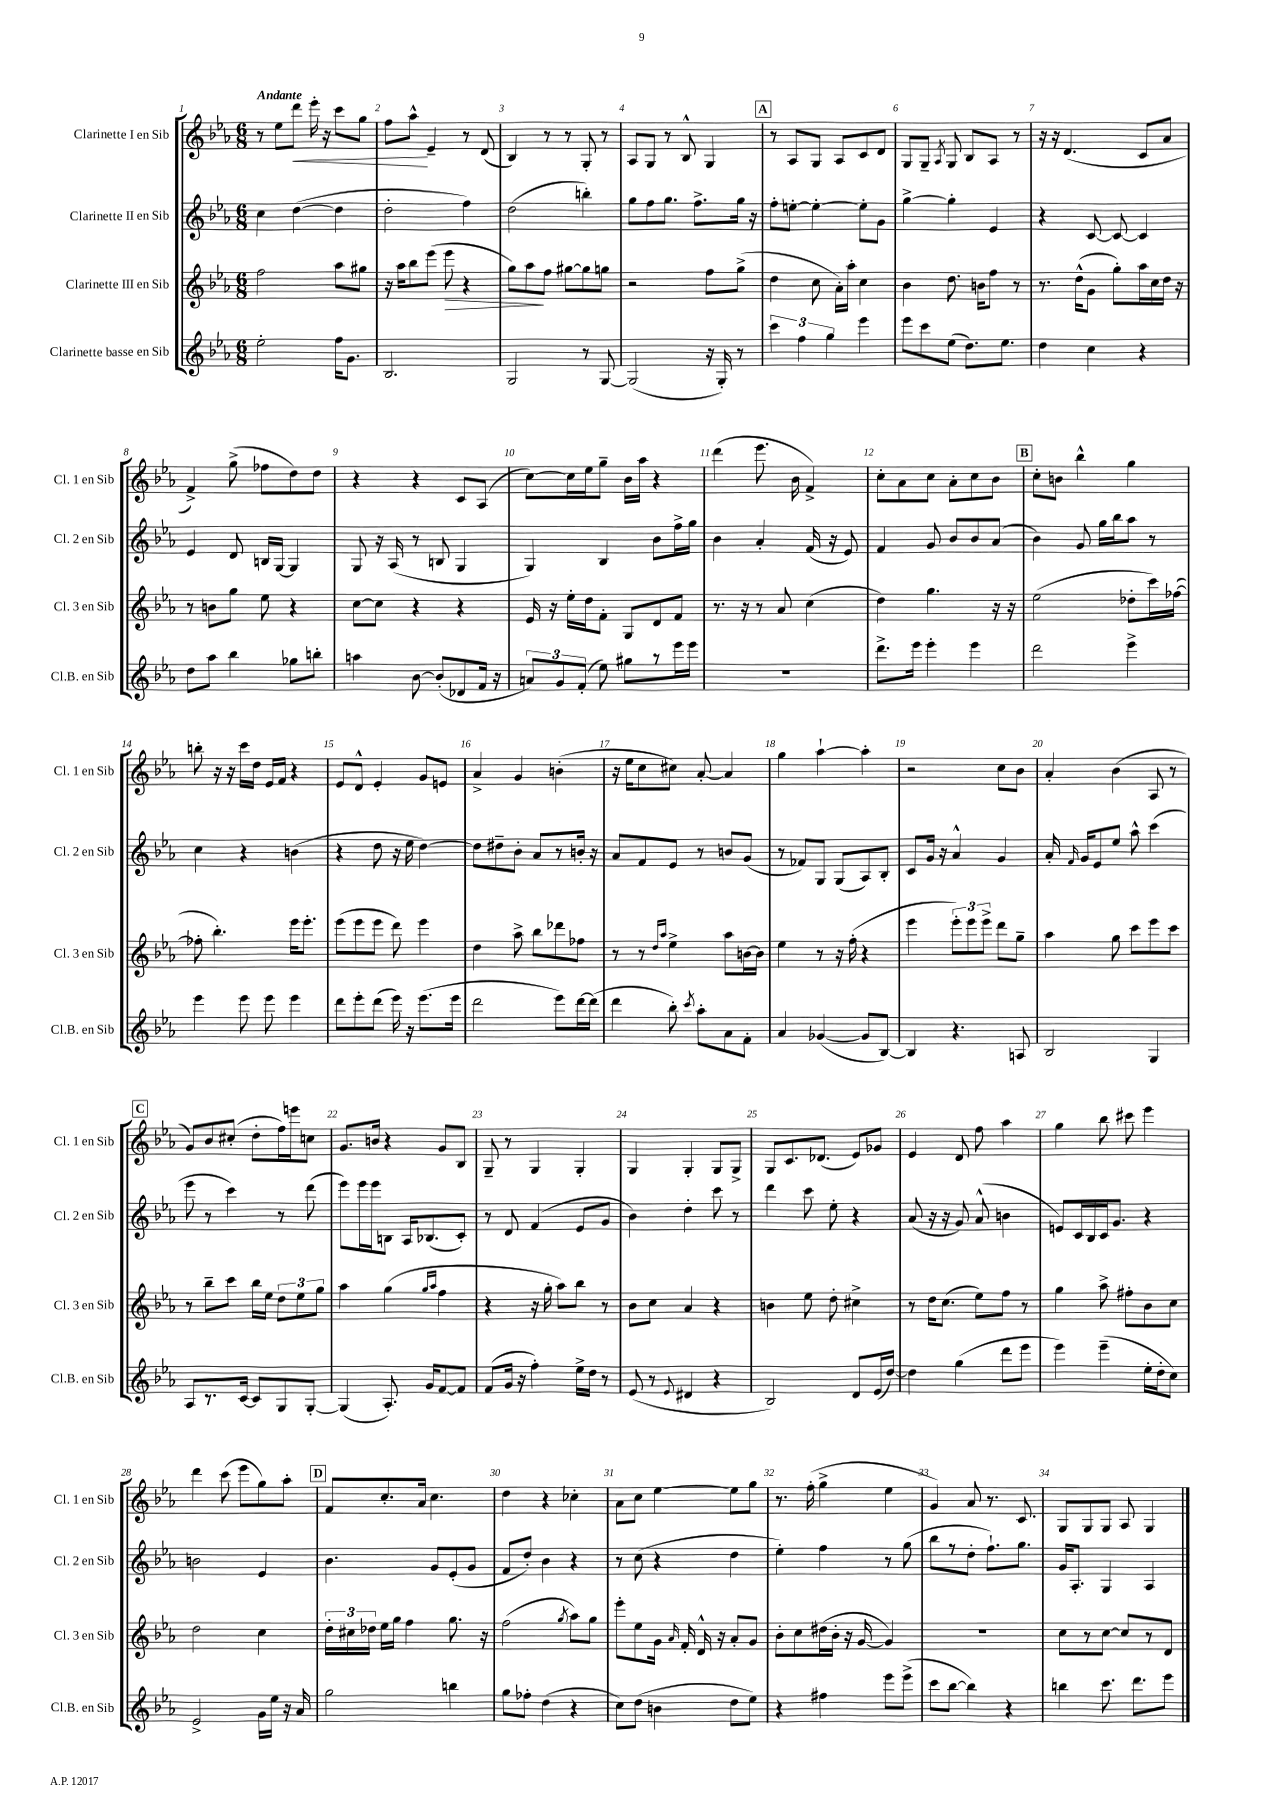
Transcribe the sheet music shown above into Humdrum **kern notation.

**kern	**kern	**dynam	**kern	**kern	**dynam
*part4	*part3	*part3	*part2	*part1	*part1
*staff4	*staff3	*staff3	*staff2	*staff1	*staff1
*I"Clarinette basse en Sib	*I"Clarinette III en Sib	*	*I"Clarinette II en Sib	*I"Clarinette I en Sib	*
*I'Cl.B. en Sib	*I'Cl. 3 en Sib	*	*I'Cl. 2 en Sib	*I'Cl. 1 en Sib	*
*clefG2	*clefG2	*	*clefG2	*clefG2	*
*k[b-e-a-]	*k[b-e-a-]	*	*k[b-e-a-]	*k[b-e-a-]	*
*M6/8	*M6/8	*	*M6/8	*M6/8	*
=1	=1	=1	=1	=1	=1
!	!	!	!	!LO:TX:a:B:t=Andante	!
2ee-'\	2ff\	.	4cc\	8r	.
.	.	.	.	8ee-\L	.
!	!	!	!	!	!LO:HP:b
.	.	.	([4dd\	8ddd\J	<
.	.	.	.	16eee-'\	.
.	.	.	.	16r	.
16ff\KL	8aa-\L	.	4dd\]	8ccc\L	.
8.g\J	.	.	.	.	.
.	8gg#X\J	.	.	8gg\J	.
=2	=2	=2	=2	=2	=2
2.B-/	16r	.	2dd'\	8ff\L	.
.	16aa-\KL	.	.	.	.
.	8bb-\	.	.	8aa-^^\J	.
.	(8eee-\J	.	.	4e-~/	[
!	!	!LO:HP:b	!	!	!
.	8eee-\	>	.	.	.
.	4r	.	4ff\)	8r	.
.	.	.	.	(8d/	.
=3	=3	=3	=3	=3	=3
2G/	8gg\L)	.	(2dd\	4B-/)	.
.	8aa-\	.	.	.	.
.	8ff\J	]	.	8r	.
.	[8gg#X\L	.	.	8r	.
8r	8gg#\]	.	4bbn'\)	8G'/	.
[8G/	8ggn\J	.	.	8r	.
=4	=4	=4	=4	=4	=4
(2G/]	2r	.	8gg\L	8A-/L	.
.	.	.	8ff\	8G/J	.
.	.	.	8.gg\J	8r	.
.	.	.	.	8B-^^/	.
.	.	.	8.ff^\L	.	.
16r	8ff\L	.	.	4G/	.
16G'/)	.	.	.	.	.
8r	(8gg^\J	.	16gg\Jk	.	.
.	.	.	16r	.	.
!!LO:REH:place=s1:t=A
=5	=5	=5	=5	=5	=5
6ccc\	4dd\	.	8ff'\L	8r	.
.	.	.	[8een'\J	8A-/L	.
6ff\	.	.	.	.	.
.	8cc\	.	4ee'\_	8G/J	.
6gg\	.	.	.	.	.
.	16a-'\LL)	.	.	8A-/L	.
.	16aa-'\JJ	.	.	.	.
4eee-\	4cc\	.	8ee'\L]	8c/	.
.	.	.	8g\J	8d/J	.
=6	=6	=6	=6	=6	=6
8eee-\L	4b-\	.	[4gg^\	8G/L	.
8ccc\	.	.	.	8G~/J	.
.	.	.	.	8qA-/	.
(8ee-\J	8.dd\	.	4gg'\]	8G/	.
8.dd\L)	.	.	.	8B-/L	.
.	16bn\KL	.	.	.	.
.	8ff\J	.	4e-/	8A-/J	.
8.ee-\J	.	.	.	.	.
.	8r	.	.	8r	.
=7	=7	=7	=7	=7	=7
4dd\	8.r	.	4r	16r	.
.	.	.	.	16r	.
.	.	.	.	(4.d/	.
.	(16dd^^\KL	.	.	.	.
4cc\	8g\J	.	[8c/	.	.
.	8gg'\L)	.	8c/_	.	.
4r	16aa-\L	.	4c/]	8c/L	.
.	16cc\	.	.	.	.
.	16dd\JJ	.	.	8a-/J	.
.	16r	.	.	.	.
!!LO:LB:g=z
=8	=8	=8	=8	=8	=8
8dd\L	8r	.	4e-/	4f^/)	.
8aa-\J	8bn\L	.	.	.	.
4bb-\	8gg\J	.	8d/	(8gg^\	.
.	8ee-\	.	16Bn/LL	8ff-X\L	.
.	.	.	[16G/JJ	.	.
8gg-X\L	4r	.	4G/]	8dd\)	.
8bbn'\J	.	.	.	8dd\J	.
=9	=9	=9	=9	=9	=9
4aan\	[8cc\L	.	8G/	4r	.
.	8cc\J]	.	16r	.	.
.	.	.	(16A-/	.	.
[8b-\	4r	.	8r	4r	.
(8b-'/L]	.	.	8Bn/	.	.
8d-X/	4r	.	4G/	8c/L	.
16f/Jk	.	.	.	(8A-/J	.
16r	.	.	.	.	.
=10	=10	=10	=10	=10	=10
12an/L)	16e-/	.	4G/)	[8cc\L)	.
.	16r	.	.	.	.
12g/	.	.	.	.	.
.	16ee-'\LL	.	.	16cc\L]	.
(12f'/J	.	.	.	.	.
.	16dd\J	.	.	16ee-\J	.
8ee-\)	8f'\J	.	4B-/	8gg~\J	.
8gg#X\L	8G/L	.	.	16b-\LL	.
.	.	.	.	16aa-\JJ	.
8r	8d/	.	8b-\L	4r	.
16eee-\L	8f/J	.	16ff^\L	.	.
16eee-\JJ	.	.	16gg\JJ	.	.
=11	=11	=11	=11	=11	=11
2.r	8.r	.	4b-\	(4ddd\	.
.	16r	.	.	.	.
.	8r	.	4a-'/	8.eee-\	.
.	8a-/	.	.	.	.
.	.	.	.	16b-\	.
.	(4cc\	.	(16f/	4f^/)	.
.	.	.	16r	.	.
.	.	.	8e-/)	.	.
=12	=12	=12	=12	=12	=12
8.ddd^\L	4dd\)	.	4f/	8cc'\L	.
.	.	.	.	8a-\	.
16eee-\Jk	.	.	.	.	.
4eee-'\	4.gg\	.	8g/	8cc\J	.
.	.	.	8b-/L	8a-'\L	.
4eee-\	.	.	8b-/	8cc\	.
.	16r	.	(8a-/J	8b-\J	.
.	16r	.	.	.	.
!!LO:REH:place=s1:t=B
=13	=13	=13	=13	=13	=13
2ddd\	(2ee-\	.	4b-\)	8cc'\L	.
.	.	.	.	8bn\J	.
.	.	.	8g/	4bb-^^\	.
.	.	.	16gg\LL	.	.
.	.	.	16bb-\J	.	.
4eee-^\	8dd-X'\L	.	8aa-\J	4gg\	.
.	16ccc\L)	.	8r	.	.
.	([16ff-X\JJ	.	.	.	.
!!LO:LB:g=z
=14	=14	=14	=14	=14	=14
4eee-\	8ff-X'\]	.	4cc\	8bbn'\	.
.	4.bb-'\)	.	.	16r	.
.	.	.	.	16r	.
8eee-\	.	.	4r	16ccc\LL	.
.	.	.	.	16dd\JJ	.
8eee-\	.	.	.	16e-/LL	.
.	.	.	.	16f/JJ	.
4eee-\	16eee-\KL	.	(4bn\	4r	.
.	8.eee-'\J	.	.	.	.
=15	=15	=15	=15	=15	=15
8ddd\L	(8eee-\L	.	4r	8e-/L	.
8eee-'\	8eee-\	.	.	8d^^/J	.
(8ddd\J	8eee-\J	.	8dd\	4e-'/	.
16eee-\)	8ddd\)	.	16r	.	.
16r	.	.	16ee-\	.	.
(8.eee-\L	4eee-\	.	[4dd\)	8g/L	.
.	.	.	.	8en/J	.
16eee-\Jk	.	.	.	.	.
=16	=16	=16	=16	=16	=16
2ddd\	4dd\	.	8dd\L]	4a-^/	.
.	.	.	8dd#X~\	.	.
.	8aa-^\	.	8b-'\J	4g/	.
.	8bb-\L	.	8a-/L	.	.
8eee-\L)	8ddd-X\	.	8r	(4bn'\	.
[16ddd\L	8ff-X\J	.	16bn'/Jk	.	.
(16ddd\JJ]	.	.	16r	.	.
=17	=17	=17	=17	=17	=17
4ddd\	8r	.	8a-/L	16r	.
.	.	.	.	16ee-\KL	.
.	8r	.	8f/	8cc\	.
.	16qqdd/LL	.	.	.	.
.	16qqaa-/JJ	.	.	.	.
8bb-'\)	4ee-^\	.	8e-/J	8cc#X\J)	.
8qccc/	.	.	.	.	.
8aa-'\L	.	.	8r	[8a-'/	.
8a-\	8aa-\L	.	8bn/L	4a-/]	.
8f'\J	[16bn\L	.	(8g/J	.	.
.	16b\JJ]	.	.	.	.
=18	=18	=18	=18	=18	=18
4a-/	4ee-\	.	8r	4gg\	.
.	.	.	8f-X/L)	.	.
([4g-X/	8r	.	8G/J	[4aa-`\	.
.	16r	.	(8G/L	.	.
.	(16ff'\	.	.	.	.
8g-/L]	4r	.	8A-/)	4aa-'\]	.
[8B-/J)	.	.	8B-'/J	.	.
=19	=19	=19	=19	=19	=19
4B-/]	4eee-\	.	8c/L	2r	.
.	.	.	16g/Jk	.	.
.	.	.	16r	.	.
4.r	12eee-'\L)	.	4a-^^/	.	.
.	12eee-\	.	.	.	.
.	12eee-^\J	.	.	.	.
.	8ddd\L	.	4g/	8cc\L	.
8An/	8gg~\J	.	.	8b-\J	.
=20	=20	=20	=20	=20	=20
2B-/	4aa-\	.	16a-'/	4a-'/	.
.	.	.	16qqf/	.	.
.	.	.	16g/KL	.	.
.	.	.	8e-/	.	.
.	8gg\	.	8ee-/J	(4b-\	.
.	8ccc\L	.	8aa-^^\	.	.
4G/	8eee-\	.	(4ccc\	8A-/	.
.	8ccc\J	.	.	8r	.
!!LO:LB:g=z
!!LO:REH:place=s1:t=C
=21	=21	=21	=21	=21	=21
8A-/L	8r	.	8eee-\	8g/L)	.
8.r	8bb-~\L	.	8r	8b-/	.
.	8ccc\J	.	4ccc\)	(8cc#X'/J	.
[16c/Jk	.	.	.	.	.
8c/L]	16bb-\LL	.	.	8dd'\L	.
.	16ee-\JJ	.	.	.	.
8G/	12dd\L	.	8r	16ff\L)	.
.	.	.	.	16eeen\J	.
.	12ee-\	.	.	.	.
[8G'/J	.	.	(8ddd\	8ccn\J	.
.	12gg\J	.	.	.	.
=22	=22	=22	=22	=22	=22
(4G/]	4aa-\	.	8eee-\L)	8.g/L	.
.	.	.	16eee-\L	.	.
.	.	.	16eee-\J	16bn/Jk	.
8.A-'/)	(4gg\	.	8Bn\J	4r	.
.	.	.	16A-/KL	.	.
16g/KL	.	.	(8.B-X/	.	.
.	16qqgg/LL	.	.	.	.
.	16qqaa-/JJ	.	.	.	.
[8f/	4ff\	.	.	8g/L	.
8f/J]	.	.	8c'/J)	8B-/J	.
=23	=23	=23	=23	=23	=23
(8f/L	4r	.	8r	8G~/	.
16g/Jk	.	.	8d/	8r	.
16r	.	.	.	.	.
4ff'\)	16r	.	(4f/	4G/	.
.	16gg'\	.	.	.	.
.	8aa-\L)	.	.	.	.
16ee-^\LL	8bb-\J	.	8e-/L	4G'/	.
16dd\JJ	.	.	.	.	.
8r	8r	.	8g/J	.	.
=24	=24	=24	=24	=24	=24
(8e-/	8b-\L	.	4b-\)	4G/	.
8r	8cc\J	.	.	.	.
8qqe-/	.	.	.	.	.
4d#X/	4a-/	.	4dd'\	4G'/	.
4r	4r	.	8ccc\	8G/L	.
.	.	.	8r	8G^/J	.
=25	=25	=25	=25	=25	=25
2B-/)	4bn\	.	4ddd\	8G/L	.
.	.	.	.	8.c/	.
.	8ee-\	.	8ccc\	.	.
.	.	.	.	(8.d-X/J	.
.	8dd'\	.	8ee-'\	.	.
8d/L	4cc#X^\	.	4r	8e-/L)	.
(16e-/L	.	.	.	8g-X/J	.
[16dd/JJ)	.	.	.	.	.
=26	=26	=26	=26	=26	=26
4dd\]	8r	.	(8a-/	4e-/	.
.	16dd\KL	.	16r	.	.
.	(8.cc\J	.	16r	.	.
(4gg\	.	.	8g/)	8d/	.
.	8ee-\L)	.	(8a-^^/	8ff\	.
8ddd\L	8ff\J	.	4bn\	4aa-\	.
8eee-\J	8r	.	.	.	.
=27	=27	=27	=27	=27	=27
4eee-\)	4gg\	.	8en/L)	4gg\	.
.	.	.	16c/L	.	.
.	.	.	16B-/	.	.
(4eee-~\	8aa-^\	.	16c/J	8bb-\	.
.	.	.	8.g/J	.	.
.	8ff#X'\L	.	.	8ccc#X\	.
16ee-'\LL	8b-\	.	4r	4eee-\	.
16dd'\J	.	.	.	.	.
8cc\J)	8cc\J	.	.	.	.
!!LO:LB:g=z
=28	=28	=28	=28	=28	=28
2e-^/	2dd\	.	2bn\	4ddd\	.
.	.	.	.	(8ccc\	.
.	.	.	.	8eee-\L	.
16g\LL	4cc\	.	4e-/	8gg\)	.
16ee-\JJ	.	.	.	.	.
16r	.	.	.	8aa-'\J	.
16a-/	.	.	.	.	.
!!LO:REH:place=s1:t=D
=29	=29	=29	=29	=29	=29
2gg\	24dd'\LL	.	4.b-\	8f/L	.
.	24cc#X\	.	.	.	.
.	24dd-X\JJ	.	.	.	.
.	16ee-\LL	.	.	8.cc'/	.
.	16gg\JJ	.	.	.	.
.	4ff\	.	.	.	.
.	.	.	.	16a-/Jk	.
.	.	.	8g/L	4.cc\	.
4bbn\	8.gg\	.	(8e-'/	.	.
.	.	.	8g/J	.	.
.	16r	.	.	.	.
=30	=30	=30	=30	=30	=30
8gg\L	(2ff\	.	8f/L	4dd\	.
8ff-X'\J	.	.	8dd'/J)	.	.
(4dd\	.	.	4b-\	4r	.
.	8qgg/	.	.	.	.
4r	8aa-\L)	.	4r	4cc-X'\	.
.	8gg\J	.	.	.	.
=31	=31	=31	=31	=31	=31
8cc\L)	8eee-'\L	.	8r	8a-\L	.
(8dd\J	8ee-\	.	(8cc\	8cc\J	.
4bn\	16g\Jk	.	4r	[4ee-\	.
.	16qqa-/	.	.	.	.
.	16f'/	.	.	.	.
.	16d^^/	.	.	.	.
.	16r	.	.	.	.
8dd\L	8a-'/L	.	4dd\	8ee-\L]	.
8ee-\J)	8g/J	.	.	8gg\J	.
=32	=32	=32	=32	=32	=32
4r	8b-'\L	.	4ee-'\)	8.r	.
.	8cc\	.	.	.	.
.	.	.	.	(16ff'\	.
4ff#X\	(16dd#X\L	.	4ff\	4gg^\	.
.	16b-'\JJ	.	.	.	.
.	16r	.	.	.	.
.	[16g/	.	.	.	.
8eee-\L	4g/])	.	8r	4ee-\	.
(8eee-^\J	.	.	(8gg\	.	.
=33	=33	=33	=33	=33	=33
8ccc\L	2.r	.	8bb-\L	4g/)	.
[8bb-\J	.	.	8r	.	.
4bb-\])	.	.	8dd'\J	8a-/	.
.	.	.	8.ff`\L)	8.r	.
4r	.	.	.	.	.
.	.	.	8.gg\J	8.c/	.
=34	=34	=34	=34	=34	=34
4bbn\	8cc\L	.	16g/KL	8G/L	.
.	.	.	8.A-'/J	.	.
.	8r	.	.	8G/	.
8.ccc\	[8cc\J	.	4G/	8G/J	.
.	8cc/L]	.	.	8A-/	.
8.ddd\L	.	.	.	.	.
.	8r	.	4A-/	4G/	.
8eee-\J	8d/J	.	.	.	.
==	==	==	==	==	==
*-	*-	*-	*-	*-	*-
